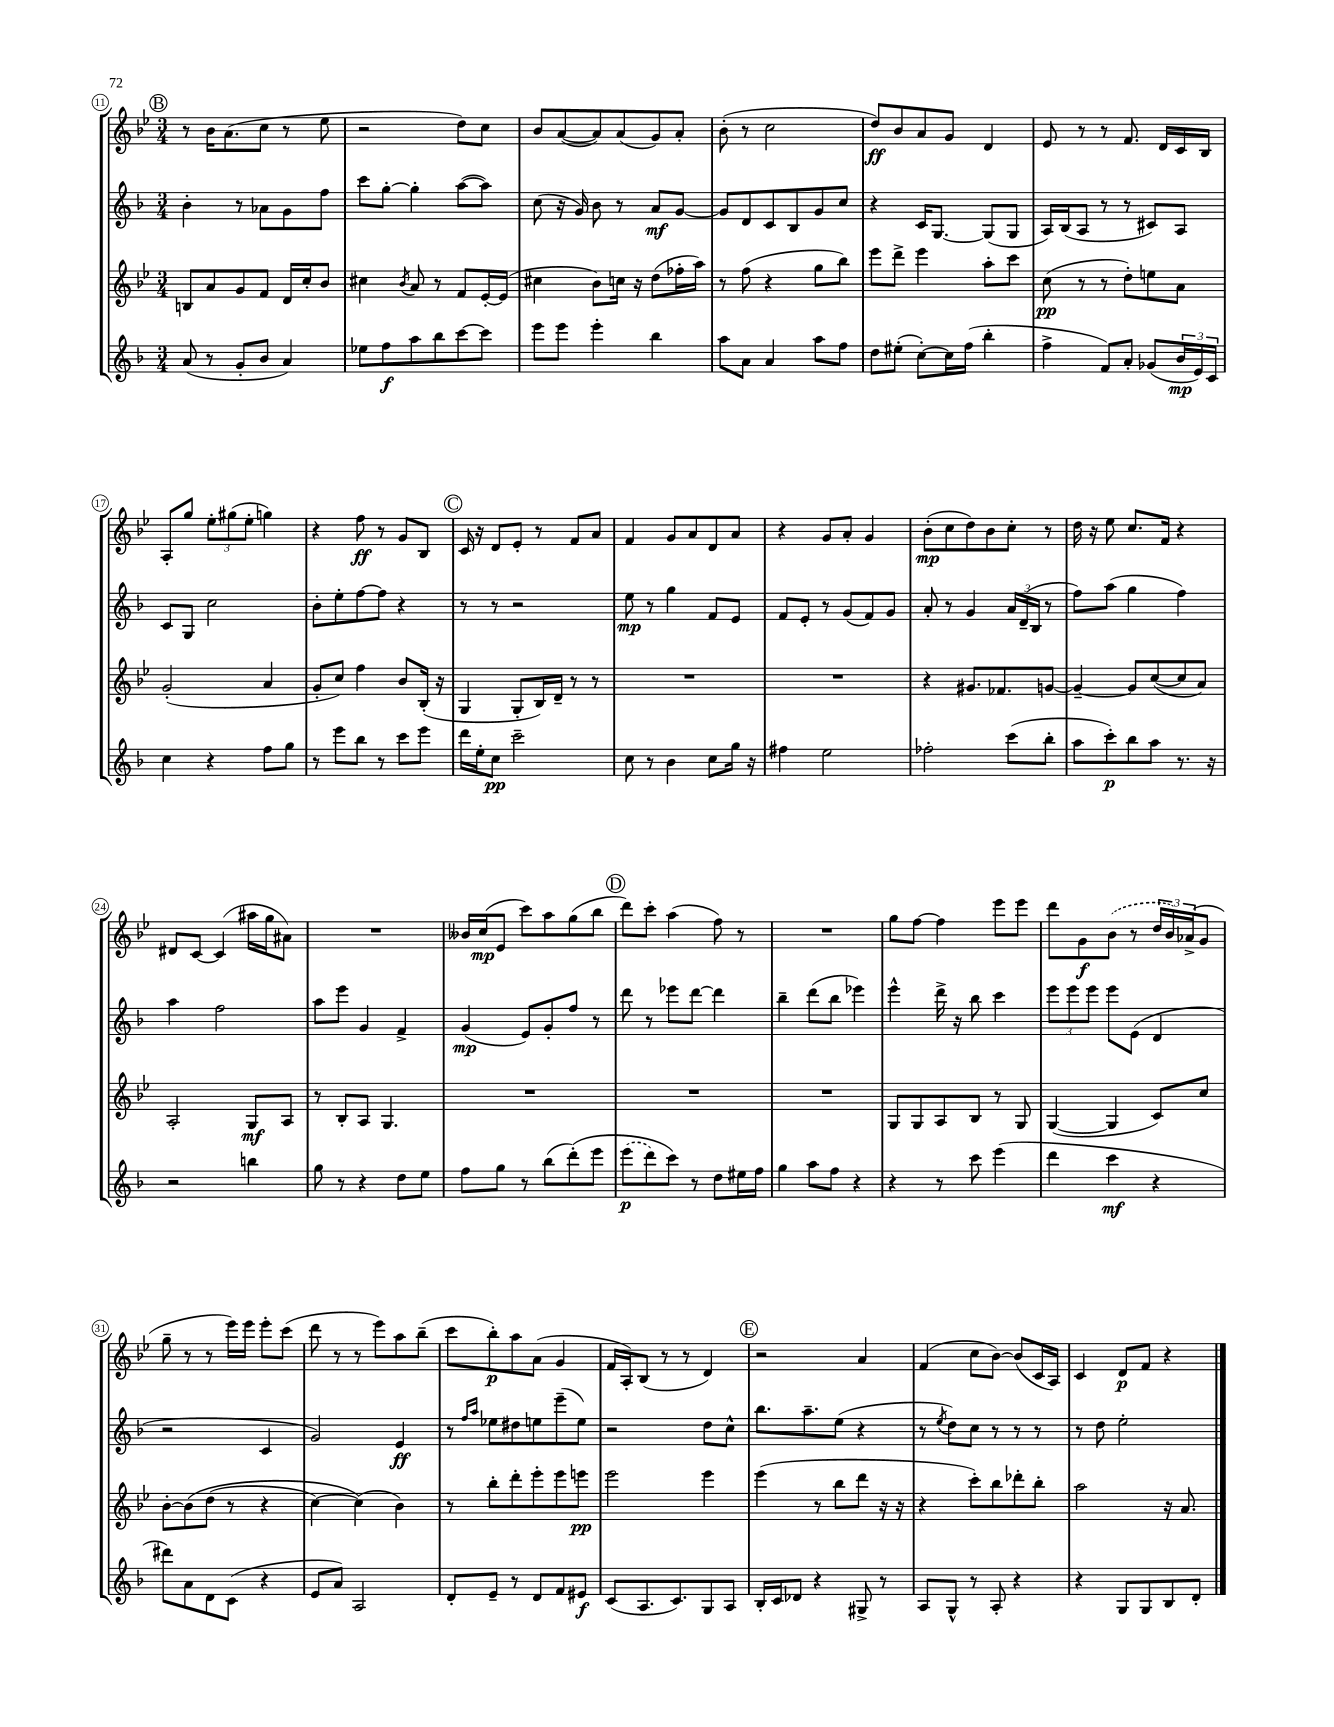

**kern	**kern	**kern	**kern
*staff4	*staff3	*staff2	*staff1
*clefG2	*clefG2	*clefG2	*clefG2
*k[b-]	*k[b-e-]	*k[b-]	*k[b-e-]
*M3/4	*M3/4	*M3/4	*M3/4
(8a/	8B/L	4b-'\	8r
8r	8a/	.	16b-\LK
.	.	.	(8.a\
8g'/L	8g/	8r	.
8b-/J	8f/J	8a-\L	8cc\J
4a/)	16d/LL	8g\	8r
.	16cc'/J	.	.
.	8b-/J	8ff\J	8ee-\
=	=	=	=
8ee-\L	4cc#\	8ccc\L	2r
8ff\	.	[8gg'\J	.
.	8qb-/	.	.
8aa\	8a/	4gg'\]	.
8bb-\	8r	.	.
[8ccc\	8f/L	([8aa\L	8dd\L)
8ccc\]J	[16e-'/L	8aa\]J)	8cc\J
.	(16e-/]JJ	.	.
=	=	=	=
8eee\L	4cc#\	(8cc\	8b-/L
8eee\J	.	16r	([8a/
.	.	16g/)	.
4eee'\	8b-\L)	8b-\	8a/])
.	16cc\Jk	8r	(8a/
.	16r	.	.
4bb-\	(8dd\L	8a/L	8g/)
.	16ff-'\L	[8g/J	8a'/J
.	16aa\JJ)	.	.
=	=	=	=
8aa\L	8r	8g/]L	(8b-'\
8a\J	(8ff\	8d/	8r
4a/	4r	8c/	2cc\
.	.	8B-/	.
8aa\L	8gg\L	8g/	.
8ff\J	8bb-\J)	8cc/J	.
=	=	=	=
8dd\L	8eee-\L	4r	8dd/L)
(8ee#'\J	8ddd^\J	.	8b-/
[8cc'\L)	4eee-\	16c/LK	8a/
.	.	[8.G/J	.
16cc\]L	.	.	8g/J
(16ff\JJ	.	.	.
4bb-'\	8aa'\L	(8G/]L	4d/
.	8ccc\J	8G/J	.
=	=	=	=
4ff^\	(8cc\	16A/LL)	8e-/
.	.	(16B-/J	.
.	8r	8A/J	8r
8f/L)	8r	8r	8r
8a'/J	8dd'\L)	8r	8.f/
(8g-/L	8ee\	8c#/L)	.
.	.	.	16d/LL
24b-/L	8a\J	8A/J	16c/
24e/)	.	.	.
.	.	.	16B-/JJ
24c/JJ	.	.	.
=	=	=	=
4cc\	(2g'/	8c/L	8A'/L
.	.	8G/J	8gg/J
4r	.	2cc\	12ee-'\L
.	.	.	(12gg#\
.	.	.	12ee-'\J
8ff\L	4a/	.	4gg\)
8gg\J	.	.	.
=	=	=	=
8r	8g'/L	8b-'\L	4r
8eee\L	8cc/J)	8ee'\	.
8bb-\J	4ff\	[8ff\	8ff\
8r	.	8ff\]J	8r
8ccc\L	8b-/L	4r	8g/L
8eee\J	(16B-'/Jk	.	8B-/J
.	16r	.	.
=	=	=	=
16ddd\LL	4G/	8r	16c/
16ee'\J	.	.	16r
8cc\J	.	8r	8d/L
2ccc~\	8G'/L	2r	8e-'/J
.	16B-/L)	.	8r
.	16d~/JJ	.	.
.	8r	.	8f/L
.	8r	.	8a/J
=	=	=	=
8cc\	2.r	8ee\	4f/
8r	.	8r	.
4b-\	.	4gg\	8g/L
.	.	.	8a/
8cc\L	.	8f/L	8d/
16gg\Jk	.	8e/J	8a/J
16r	.	.	.
=	=	=	=
4ff#\	2.r	8f/L	4r
.	.	8e'/J	.
2ee\	.	8r	8g/L
.	.	(8g/L	8a'/J
.	.	8f/)	4g/
.	.	8g/J	.
=	=	=	=
2ff-'\	4r	8a'/	(8b-'\L
.	.	8r	8cc\
.	8.g#/L	4g/	8dd\)
.	.	.	8b-\
.	8.f-/	.	.
(8ccc\L	.	24a/LL	8cc'\J
.	.	(24d~/	.
.	.	24B-/JJ	.
8bb-'\J	[8g/J	8r	8r
=	=	=	=
8aa\L	4g~/_	8ff\L)	16dd\
.	.	.	16r
8ccc'\)	.	(8aa\J	8ee-\
8bb-\	8g/]L	4gg\	8.cc/L
8aa\J	([8cc/	.	.
.	.	.	16f/Jk
8.r	8cc/]	4ff\)	4r
.	8a/J)	.	.
16r	.	.	.
=	=	=	=
2r	2A'/	4aa\	8d#/L
.	.	.	[8c/J
.	.	2ff\	(4c/]
4bb\	8G/L	.	16aa#\LL
.	.	.	16gg\J
.	8A/J	.	8a#\J)
=	=	=	=
8gg\	8r	8aa\L	2.r
8r	8B-'/L	8eee\J	.
4r	8A/J	4g/	.
.	4.G/	.	.
8dd\L	.	4f^/	.
8ee\J	.	.	.
=	=	=	=
8ff\L	2.r	(4g/	16b--/LL
.	.	.	(16cc/J
8gg\J	.	.	8e-/J
8r	.	8e/L)	8ccc\L)
(8bb-\L	.	8g'/	8aa\
&(8ddd'\)	.	8ff/J	(8gg\
8eee\J	.	8r	8bb-\J
=	=	=	=
(8eee\L	2.r	8ddd\	8ddd\L)
8ddd\)	.	8r	8ccc'\J
8ccc\J&)	.	8eee-\L	(4aa\
8r	.	[8ddd\J	.
8dd\L	.	4ddd\]	8ff\)
16ee#\L	.	.	8r
16ff\JJ	.	.	.
=	=	=	=
4gg\	2.r	4bb-~\	2.r
8aa\L	.	(8ddd\L	.
8ff\J	.	8bb-\J	.
4r	.	4eee-\)	.
=	=	=	=
4r	8G/L	4eee^^\	8gg\L
.	8G/	.	[8ff\J
8r	8A/	16ddd^\	4ff\]
.	.	16r	.
8ccc\	8B-/J	8bb-\	.
(4eee\	8r	4ccc\	8eee-\L
.	8G/	.	8eee-\J
=	=	=	=
4ddd\	([4G/	12eee\L	8ddd\L
.	.	12eee\	.
.	.	.	8g\
.	.	12eee\J	.
4ccc\	4G/]	8eee\L	(8b-\J
.	.	(8e\J	8r
4r	8c/L)	4d/	24dd/LL
.	.	.	24b-/)
.	.	.	(24a-^/J
.	8cc/J	.	8g/J
=	=	=	=
8ddd#\L)	[8b-'\L	2r	8gg~\
8a\	&(8b-\]	.	8r
8d\	(8dd\J	.	8r
(8c\J	8r	.	16eee-\LL)
.	.	.	16eee-\JJ
4r	4r	4c/	8eee-'\L
.	.	.	(8ccc\J
=	=	=	=
8e/L	[4cc\)	2g/)	8ddd\
8a/J)	.	.	8r
2A/	(4cc\]&)	.	8r
.	.	.	8eee-\L)
.	4b-\)	4e/	8aa\
.	.	.	(8bb-~\J
=	=	=	=
8d'/L	8r	8r	8ccc\L
.	.	16qqff/LL	.
.	.	16qqaa/JJ	.
8e~/J	8bb-'\L	8ee-\L	8bb-'\)
8r	8ddd'\	8dd#\	8aa\
8d/L	8eee-'\	8ee\	(8a\J
8f/	8eee-\	(8eee~\	4g/
8e#/J	8eee\J	8ee\J)	.
=	=	=	=
(8c/L	2eee-\	2r	16f/LL
.	.	.	16A'/J)
8.A/	.	.	(8B-/J
.	.	.	8r
8.c/)	.	.	.
.	.	.	8r
8G/	4eee-\	8dd\L	4d/)
8A/J	.	8cc^^\J	.
=	=	=	=
16B-'/LL	(4eee-\	8.bb-\L	2r
16c/J	.	.	.
8d-/J	.	.	.
.	.	8.aa~\	.
4r	8r	.	.
.	8bb-\L	(8ee\J	.
8G#^/	8ddd\J	4r	4a/
8r	16r	.	.
.	16r	.	.
=	=	=	=
8A/L	4r	8r	(4f/
.	.	8qee/	.
8G^^/J	.	8dd\L)	.
8r	8ccc'\L)	8cc\J	8cc\L
8A'/	8bb-\	8r	[8b-\J)
4r	8ddd-'\	8r	(8b-/]L
.	8bb-'\J	8r	16c/L
.	.	.	16A/JJ)
=	=	=	=
4r	2aa\	8r	4c/
.	.	8dd\	.
8G/L	.	2ee'\	8d/L
8G/	.	.	8f/J
8B-/	16r	.	4r
.	8.a/	.	.
8d'/J	.	.	.
==	==	==	==
*-	*-	*-	*-
